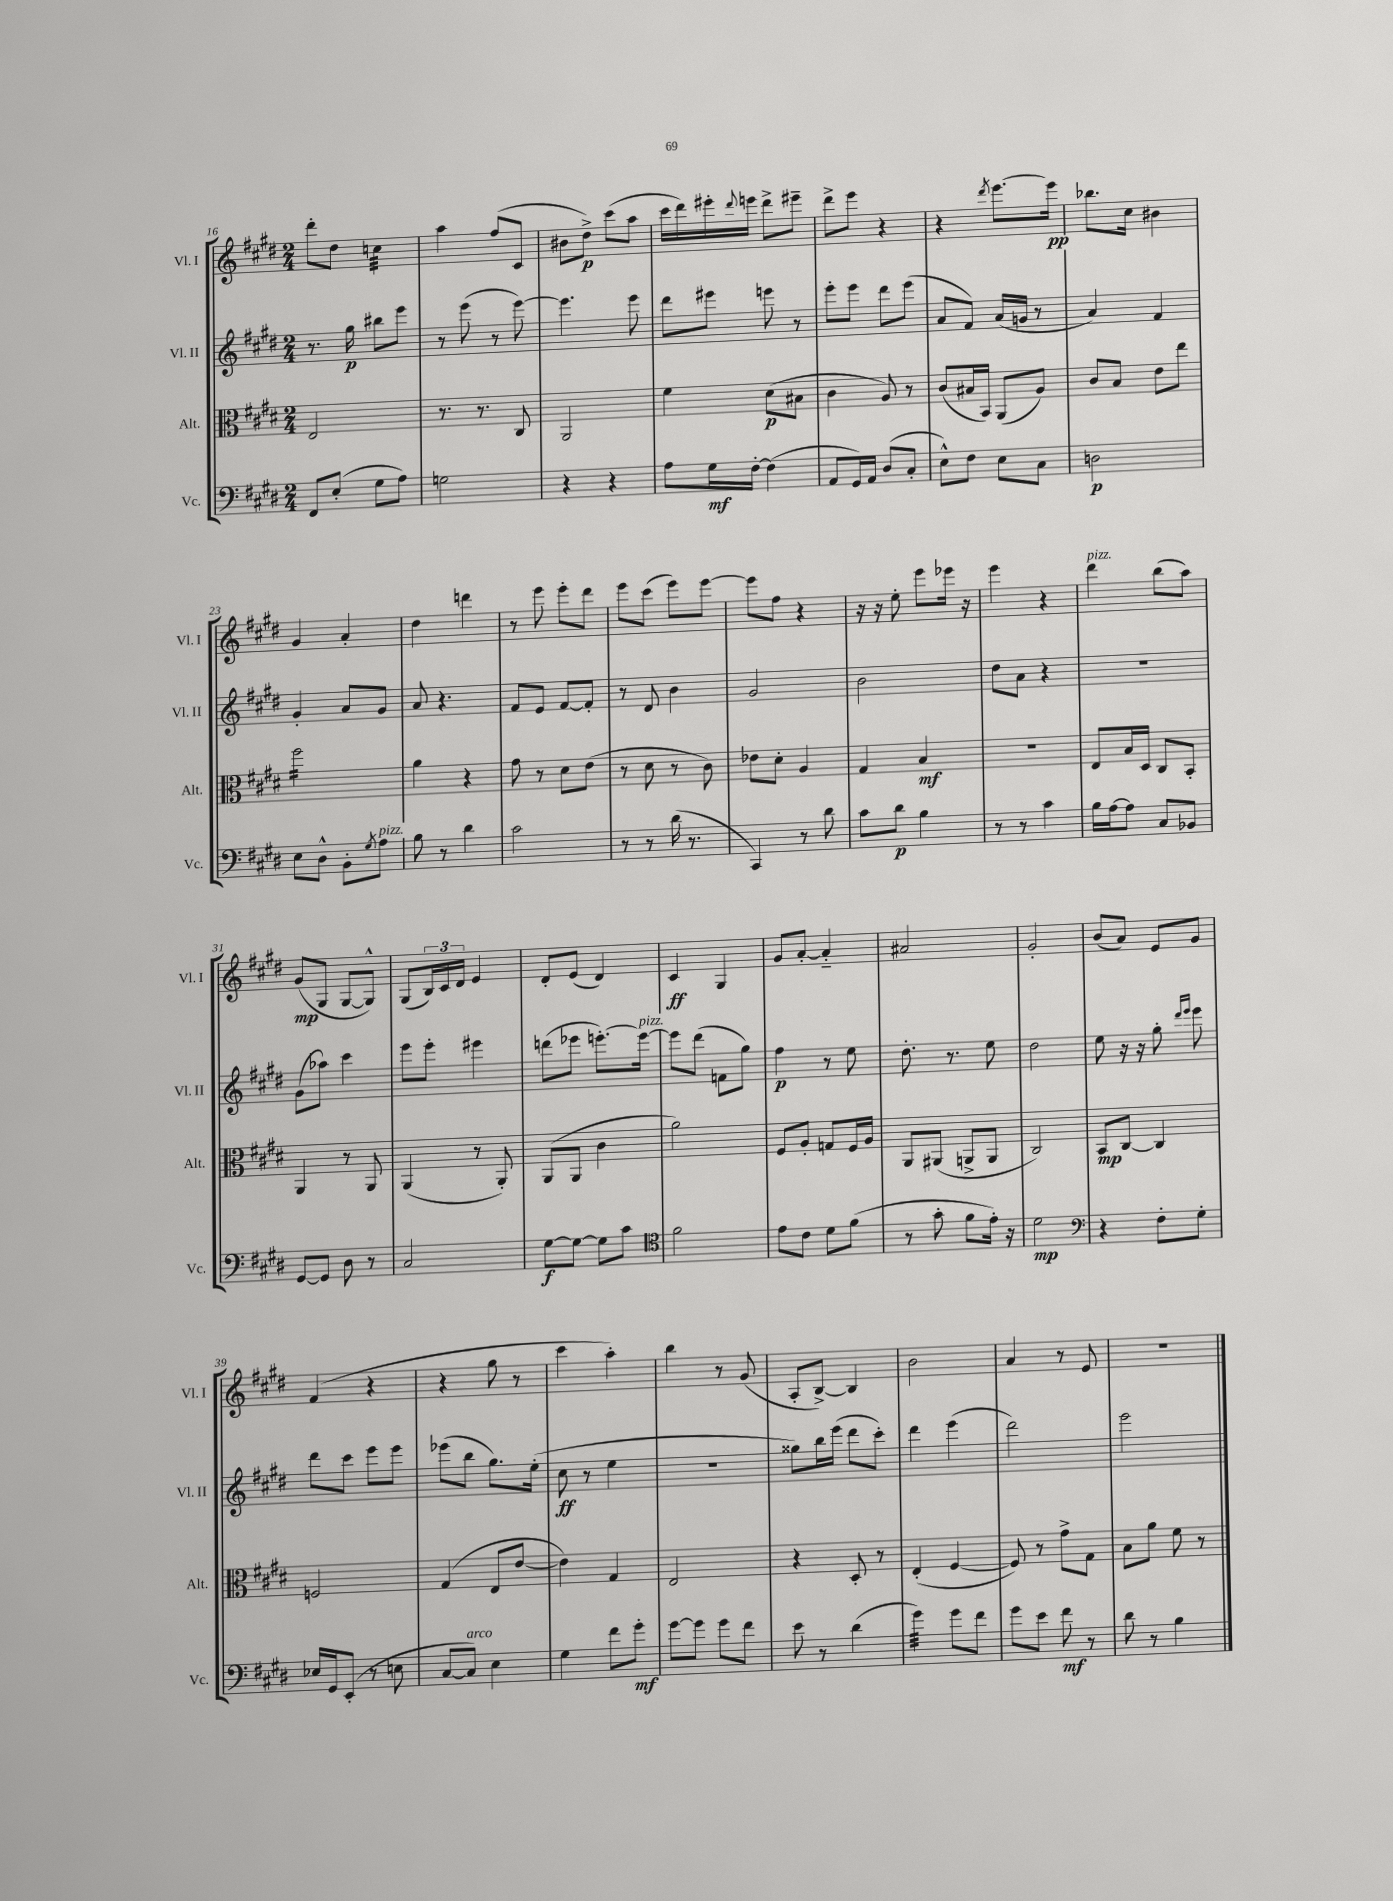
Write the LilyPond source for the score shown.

<<
\new StaffGroup <<
\new Staff = "s0" \with { instrumentName = "Vl. I" shortInstrumentName = "Vl. I" } {
    \clef treble \key e \major \numericTimeSignature \time 2/4
    dis'''8-. dis''8 c''4:32 |
    a''4 fis''8( cis'8 |
    bis'8 dis''8->\p) cis'''8( a''8 |
    cis'''16 dis'''16) eis'''16-. \appoggiatura { dis'''8 } e'''16 dis'''8-> eis'''8-- |
    dis'''8-> e'''8 r4 |
    r4 \acciaccatura { dis'''8 } e'''8.~ e'''16\pp |
    bes''8. cis''16 bis'4 |
    gis'4 a'4-. |
    dis''4 d'''4 |
    r8 e'''8 e'''8-. dis'''8 |
    e'''8 cis'''8( e'''8) e'''8~ |
    e'''8 fis''8 r4 |
    r16 r16 e''8-. e'''8 ees'''16 r16 |
    e'''4 r4 |
    dis'''4^\markup { \italic "pizz." } b''8( a''8) |
    gis'8\mp( gis8 gis8~ gis8-^) |
    gis8( \tuplet 3/2 { b16) cis'16 dis'16 } e'4 |
    dis'8-. e'8( dis'4) |
    cis'4\ff gis4 |
    gis'8 a'8~-. a'4-_ |
    ais'2 |
    gis'2-. |
    b'8( a'8) e'8 gis'8 |
    fis'4( r4 |
    r4 gis''8 r8 |
    cis'''4 a''4-.) |
    b''4 r8 gis'8( |
    a8-. b8~->) b4 |
    b'2 |
    a'4 r8 e'8 |
    R2 \bar "|." |
}
\new Staff = "s1" \with { instrumentName = "Vl. II" shortInstrumentName = "Vl. II" } {
    \clef treble \key e \major \numericTimeSignature \time 2/4
    r8. gis''16\p bis''8 e'''8 |
    r8 e'''8( r8 e'''8~) |
    e'''4. e'''8 |
    dis'''8 eis'''8 e'''8 r8 |
    e'''8-. e'''8 dis'''8 e'''8( |
    a'8 fis'8) a'16( g'16 r8 |
    a'4) fis'4 |
    gis'4-. a'8 gis'8 |
    a'8 r4. |
    fis'8 e'8 fis'8~ fis'8-. |
    r8 dis'8 b'4 |
    gis'2 |
    b'2 |
    dis''8 a'8 r4 |
    r2 |
    gis'8( aes''8) cis'''4 |
    e'''8 e'''8-. eis'''4 |
    d'''8( ees'''8 e'''8.~-.) e'''16~^\markup { \italic "pizz." } |
    e'''8 dis'''8( f'8 gis''8) |
    fis''4\p r8 e''8 |
    dis''8.-. r8. e''8 |
    dis''2 |
    e''8 r16 r16 gis''8-. \grace { dis'''16 e'''16 } e'''8 |
    dis'''8 cis'''8 e'''8 e'''8 |
    ees'''8( b''8 gis''8.) e''16-.( |
    cis''8\ff r8 e''4 |
    r2 |
    gisis''8) b''16 e'''16( dis'''8 cis'''8-.) |
    dis'''4 e'''4( |
    dis'''2) |
    e'''2 \bar "|." |
}
\new Staff = "s2" \with { instrumentName = "Alt." shortInstrumentName = "Alt." } {
    \clef alto \key e \major \numericTimeSignature \time 2/4
    e2 |
    r8. r8. cis8 |
    a,2 |
    fis'4 dis'8\p( bis8 |
    cis'4 a8) r8 |
    cis'8( bis16 b,16) a,8( a8) |
    cis'8 b8 e'8 e''8 |
    fis''2:16 |
    a'4 r4 |
    gis'8 r8 dis'8 e'8( |
    r8 dis'8 r8 cis'8) |
    ees'8 dis'8-. a4 |
    gis4 b4\mf |
    R2 |
    e8 b16 dis16 cis8 b,8-. |
    a,4 r8 a,8 |
    a,4( r8 a,8-.) |
    a,8( a,8 cis'4 |
    a'2) |
    fis8 a8-. g8 fis16 a16 |
    a,8 ais,8( a,8-> a,8 |
    cis2) |
    b,8\mp cis8~ cis4 |
    f2 |
    gis4( e8 e'8~ |
    e'4) gis4 |
    e2 |
    r4 dis8-. r8 |
    e4-.( fis4~ |
    fis8) r8 gis'8-> gis8 |
    b8 a'8 fis'8 r8 \bar "|." |
}
\new Staff = "s3" \with { instrumentName = "Vc." shortInstrumentName = "Vc." } {
    \clef bass \key e \major \numericTimeSignature \time 2/4
    fis,8 e8-.( gis8 a8) |
    g2 |
    r4 r4 |
    a8 gis16\mf fis16~-. fis4( |
    a,8 gis,16) a,16 dis8( cis8-. |
    e8-^) fis8 e8 cis8 |
    d2\p |
    e8 dis8-^ b,8-. \acciaccatura { gis8 } a8^\markup { \italic "pizz." } |
    b8 r8 dis'4 |
    cis'2 |
    r8 r8 dis'16( r8. |
    cis,4) r8 dis'8 |
    cis'8 dis'8\p b4 |
    r8 r8 cis'4 |
    b16 a16~ a8 cis8 bes,8 |
    gis,8~ gis,8 dis8 r8 |
    cis2 |
    gis8~\f gis8~ gis8 cis'8 |
    \clef tenor fis'2 |
    e'8 cis'8 dis'8 fis'8( |
    r8 gis'8-. fis'8 e'16-.) r16 |
    dis'2\mp |
    \clef bass r4 fis8-. gis8-. |
    ees16 gis,16 e,8-.( r8 e8 |
    cis8~ cis8^\markup { \italic "arco" }) e4 |
    gis4 fis'8 gis'8-.\mf |
    gis'8~ gis'8 gis'8 fis'8 |
    e'8 r8 dis'4( |
    gis'4:32) gis'8 fis'8 |
    gis'8 e'8 fis'8\mf r8 |
    dis'8 r8 b4 \bar "|." |
}
>>
>>
\layout { \context { \Score currentBarNumber = #16 } }
